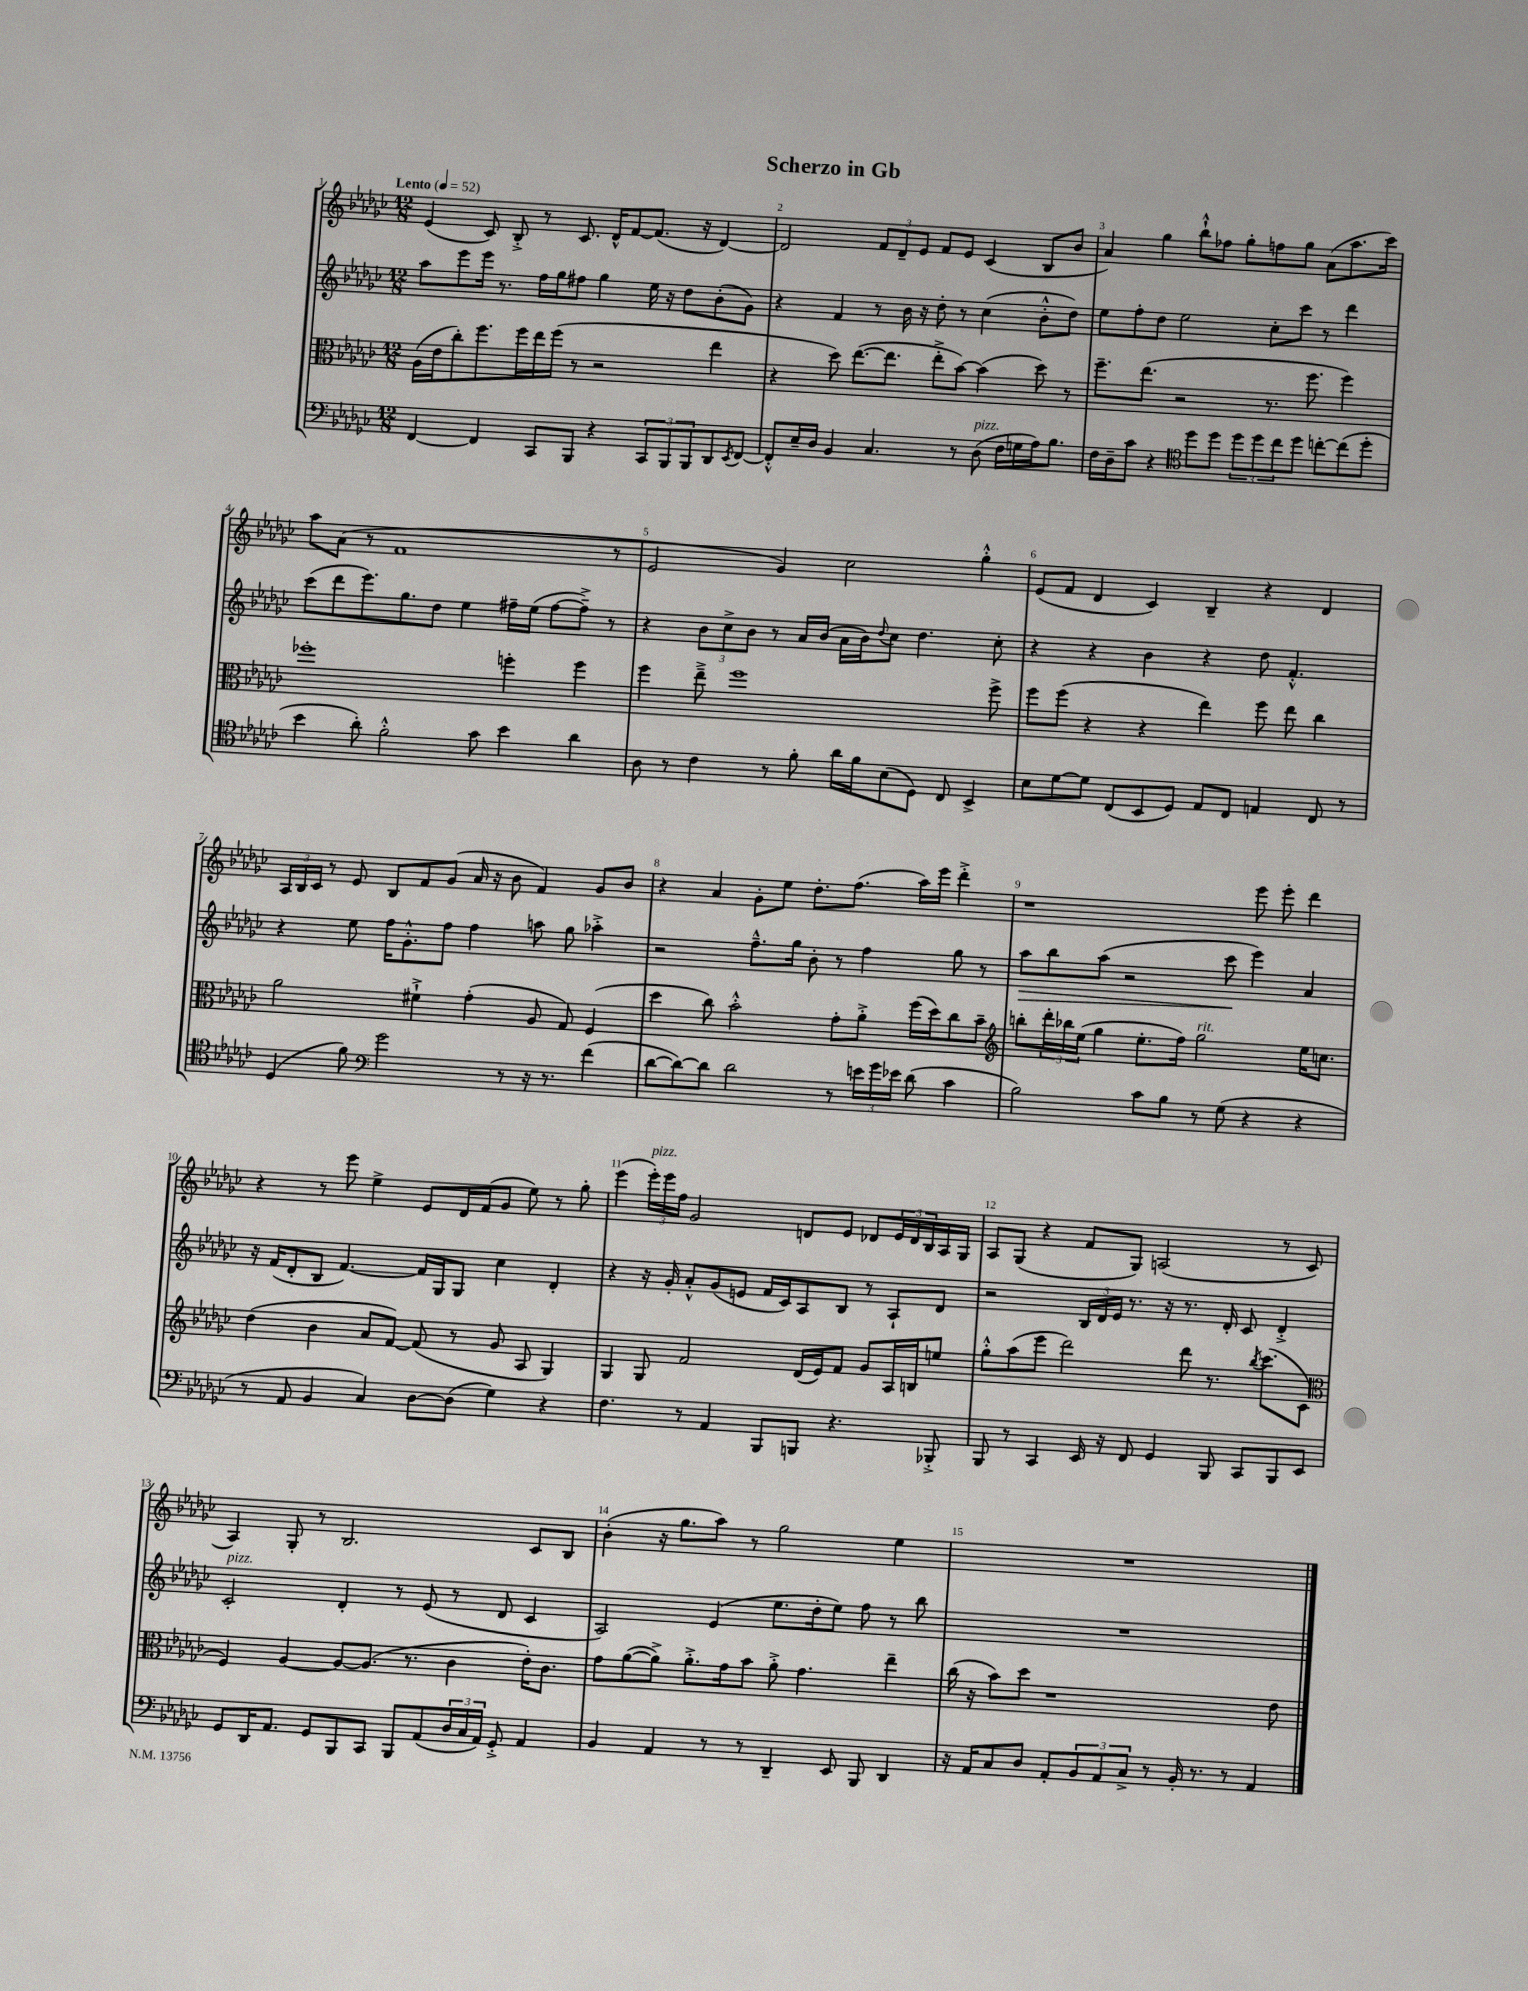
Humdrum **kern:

**kern	**kern	**kern	**kern
*staff4	*staff3	*staff2	*staff1
*clefF4	*clefC3	*clefG2	*clefG2
*k[b-e-a-d-g-c-]	*k[b-e-a-d-g-c-]	*k[b-e-a-d-g-c-]	*k[b-e-a-d-g-c-]
*M12/8	*M12/8	*M12/8	*M12/8
*MM52	*MM52	*MM52	*MM52
[4FF	(16A-	8aa-	(4e-
.	16e-	.	.
.	8cc-')	8eee-	.
4FF]	8.ff	16eee-	8c-)
.	.	8.r	.
.	.	.	8B-'^
.	16ff	.	.
8CC-	16ee-	16ff	8r
.	(16ff	16gg-	.
8BBB-	8r	8ff#	8.c-
4r	2r	4gg-	.
.	.	.	16d-^^
.	.	.	[8f
12CC-	.	16ee-	(8.f]
.	.	16r	.
12BBB-	.	.	.
.	.	8dd-	.
12BBB-	.	.	.
.	.	.	16r
8DD-	4ee-	(8b-'	[4d-)
8qEE-	.	.	.
[8FF	.	8g-)	.
=	=	=	=
8FF'^^]	4r	4r	2d-]
16E-~	.	.	.
16D-	.	.	.
4BB-	8dd-)	4f	.
.	([8.ee-	.	.
4.C-	.	8r	12f
.	8.ee-]	.	.
.	.	.	12d-~
.	.	16b-	.
.	.	.	12e-
.	.	16r	.
.	8ee-'^	8dd-'	8f
8r	[8b-)	8r	8e-
(8D-	(4b-]	(4cc-	(4c-
16F	.	.	.
16G	.	.	.
16A-)	8dd-)	8b-'^^	8B-
8.B-	.	.	.
.	8r	8dd-)	8b-
=	=	=	=
16F	8.ff~	8ee-	4a-)
16D-~	.	.	.
8c-	.	8ff'	.
.	(8.ee-	.	.
4r	.	8dd-	4gg-
.	2r	2ee-	.
*clefC4	*	*	*
8dd-	.	.	8bb-`^^
8dd-	.	.	8ff-
12dd-	.	.	8gg-'
12dd-	.	.	.
.	8.r	8cc-'	8ff
12cc-	.	.	.
8dd-	.	8ccc-	8gg-
.	8.ff	.	.
[8cc'	.	8r	(8a-
(8cc]	4ff)	4ddd-	8.aa-
8dd-'	.	.	.
.	.	.	16ccc-)
=	=	=	=
4b-	1ff-'	(8ccc-	8aa-
.	.	8ddd-	(8a-
8a-')	.	8.eee-)	8r
2f'^^	.	.	1f
.	.	8.gg-	.
.	.	8dd-	.
.	.	4ee-	.
8g-	.	.	.
4b-	4ff'	16ff#~	.
.	.	(16ee-	.
.	.	[8ff#	.
4a-	4ff	8ff#~^])	.
.	.	8r	8r
=	=	=	=
8A-	4ff	4r	2e-
8r	.	.	.
4c-	8ee-~^	12b-	.
.	.	12cc-^	.
.	1ff	.	.
.	.	12b-	.
8r	.	8r	4g-)
8f'	.	16a-	.
.	.	(16b-	.
16a-	.	16a-	2cc-
16f	.	16b-)	.
.	.	8qqdd-	.
(8B-	.	8cc-	.
8D-)	.	4.dd-	.
8C-	.	.	.
4BB-^	.	.	4gg-'^^
.	8ff^	8cc-'	.
=	=	=	=
8B-	8ff	4r	(8e-
[8d-	(8ff	.	8f
8d-]	4r	4r	4d-
(8C-	.	.	.
8BB-	4r	4b-	4c-)
8D-)	.	.	.
8E-	4ee-)	4r	4B-~
8C-	.	.	.
4E	8ff	8dd-	4r
.	8ee-	4.f'^^	.
8C-	4cc-	.	4d-
8r	.	.	.
=	=	=	=
(4D-	2a-	4r	24A-
.	.	.	24B-
.	.	.	24c-
.	.	.	8r
8f)	.	8ee-	8e-
*clefF4	*	*	*
2g-	.	16ff	8B-
.	.	8.g-'^^	.
.	4f#`^	.	8f
.	.	8ff	(8g-
.	(4g-'	4ff	16a-
.	.	.	16r
8r	.	.	8b-
16r	8A-	8aa	4f)
8.r	.	.	.
.	8G-)	8gg-	.
(4f	(4F	4aa-'^	8g-
.	.	.	8b-
=	=	=	=
[8d-	4dd-	2r	4r
8d-_)	.	.	.
8d-]	8cc-)	.	4a-
2d-	2b-'^^	.	.
.	.	8.ff~^^	8g-'
.	.	.	8ee-
.	.	16gg-	.
.	.	8b-'	8.dd-'
8r	8g-'	8r	.
.	.	.	(8.ff
24e	8a-'^	4ff	.
24g-	.	.	.
24e-	.	.	.
(8d-	(16ff	.	16aa-)
.	16dd-)	.	16eee-
4c-	8cc-	8gg-	4ddd-'^
.	8b-~	8r	.
=	=	=	=
*	*clefG2	*	*
2B-)	8bb'	8aa-	1r
.	24ddd-'	8bb-	.
.	24bb-	.	.
.	(24ee-	.	.
.	4gg-	(8aa-	.
.	.	2r	.
8c-	8.ee-'	.	.
8B-	.	.	.
.	16ff)	.	.
8r	2gg-	.	.
(8G-	.	8ccc-	.
4r	.	4eee-)	8eee-
.	.	.	8eee-'
4r	16ee-	4a-	4ddd-
.	8.cc	.	.
=	=	=	=
8r	(4dd-	16r	4r
.	.	(16f	.
8AA-	.	8d-'	.
4BB-	4b-	8B-	8r
.	.	[4.f)	8eee-
4C-)	8a-	.	4ee-^
.	[8f)	.	.
[8D-	(8f]	16f]	8e-
.	.	16G-	.
(8D-]	8r	8G-	16d-
.	.	.	(16f
4G-)	8g-	4cc-	8g-
.	8A-	.	8ee-)
4r	4G-)	4d-'	8r
.	.	.	8gg-'
=	=	=	=
4.F	4G-	4r	(4eee-
.	8G-	16r	24eee-')
.	.	.	24eee-
.	.	16g-'	.
.	.	.	24ff
8r	2f	8a-'^^	2g-
4AA-	.	(8g-	.
.	.	8e	.
8BBB-	.	16f	.
.	.	16c-)	.
8BBB	(16d-	8A-	8d
.	16e-)	.	.
4.r	8f	8B-	8e-
.	8g-	8r	8d-
.	16A-	8A-`	24e-
.	.	.	24d-
.	16B	.	.
.	.	.	24B-
8BBB-'^	8ee	8d-	16A-
.	.	.	16G-
=	=	=	=
8BBB-	8gg-'^^	2r	8A-
8r	(8aa-	.	(8G-
4CC-	8eee-	.	4r
.	2ddd-)	.	.
16EE-	.	24B-	8f
.	.	24d-	.
16r	.	.	.
.	.	24e-	.
8FF	.	8.r	8G-)
4GG-	.	.	(2A
.	.	16r	.
.	8ddd-	8.r	.
8BBB-	8.r	.	.
.	.	16d-'	.
8CC-	.	8c-	.
.	8qbb-	.	.
.	(8.ccc-	.	.
8BBB-	.	4d-'^	8r
8EE-	8c-	.	8c-
=	=	=	=
*	*clefC3	*	*
8GG-	4F)	2c-'	4A-)
16DD-	.	.	.
8.AA-	.	.	.
.	[4A-	.	8G-'
8GG-	.	.	8r
8BBB-	8A-_	4d-'	2.B-
8CC-	(8.A-]	.	.
8BBB-	.	8r	.
.	8.r	.	.
(8AA-	.	(8e-	.
24D-	4c-	8r	.
24C-	.	.	.
24AA-)	.	.	.
8GG-'^	.	8d-	.
4AA-	16e-')	4c-	8c-
.	8.c-	.	.
.	.	.	8B-
=	=	=	=
4BB-	8g-	2A-)	(4b-'
.	([8a-	.	.
4AA-	8a-^])	.	16r
.	.	.	8.gg-
.	8.a-'^	.	.
8r	.	(4e-	8aa-)
.	16g-	.	.
8r	8b-	.	8r
4DD-~	8a-'^	8.ee-	2gg-
.	4.g-	.	.
.	.	16dd-'	.
8EE-	.	8ee-)	.
8BBB-	.	8ff	.
4DD-	4ee-~	8r	4ee-
.	.	8bb-	.
=	=	=	=
16r	(16cc-	1.r	1.r
16AA-	16r	.	.
8C-	8b-)	.	.
8D-	8dd-	.	.
8AA-'	1r	.	.
12BB-	.	.	.
12AA-	.	.	.
12C-^	.	.	.
8r	.	.	.
16BB-'	.	.	.
8.r	.	.	.
8r	.	.	.
4AA-	.	.	.
.	8e-	.	.
==	==	==	==
*-	*-	*-	*-
